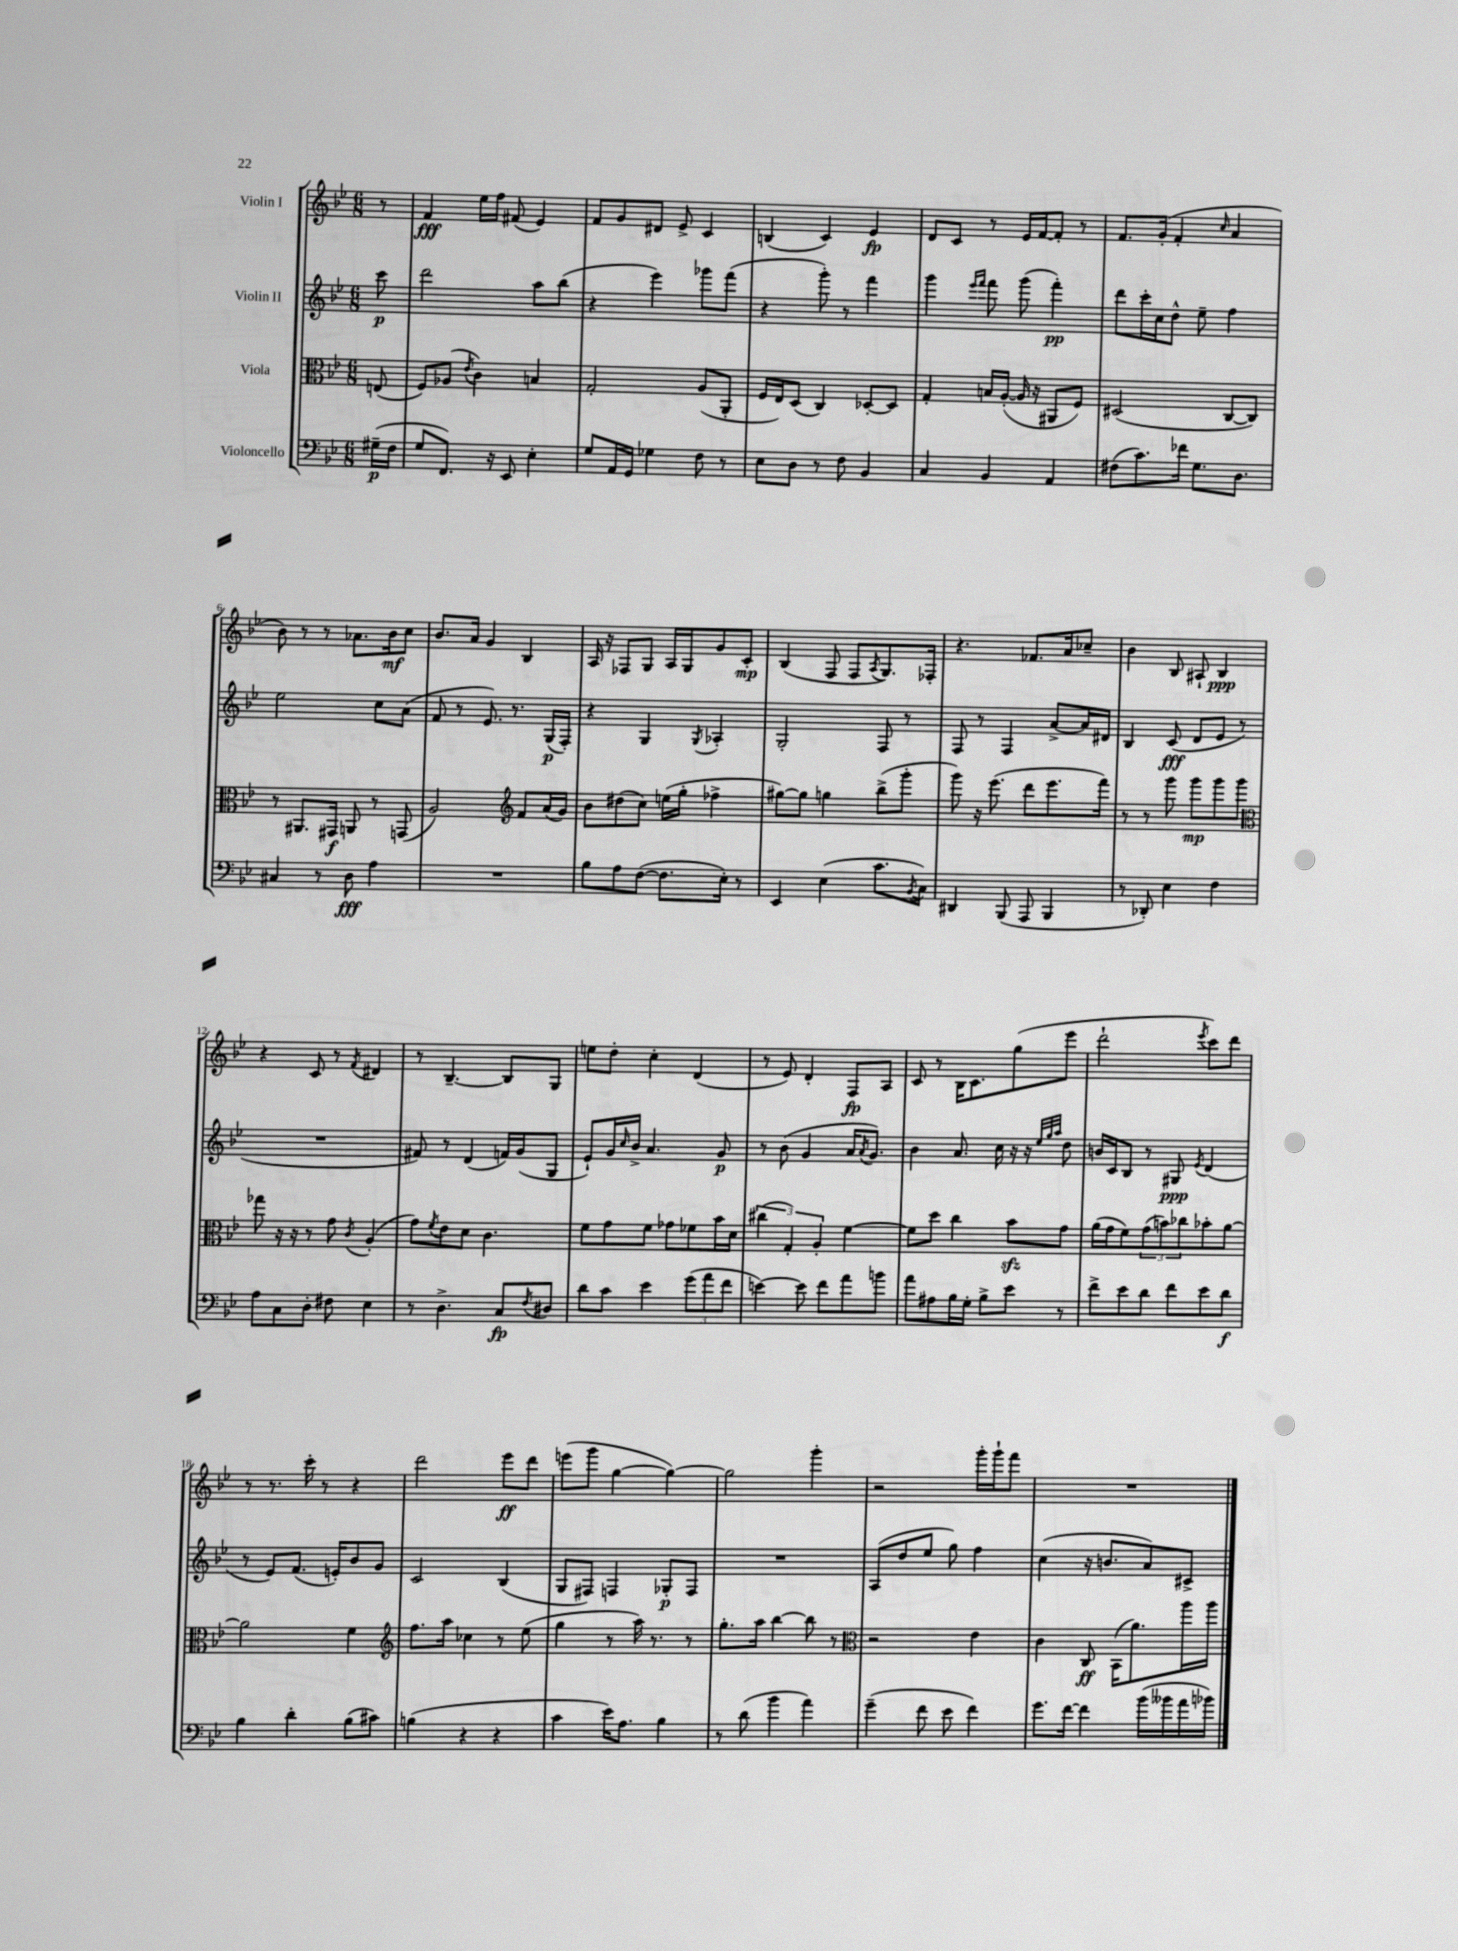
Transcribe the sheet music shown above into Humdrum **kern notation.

**kern	**dynam	**kern	**dynam	**kern	**dynam	**kern	**dynam
*part4	*part4	*part3	*part3	*part2	*part2	*part1	*part1
*staff4	*staff4	*staff3	*staff3	*staff2	*staff2	*staff1	*staff1
*I"Violoncello	*	*I"Viola	*	*I"Violin II	*	*I"Violin I	*
*clefF4	*	*clefC3	*	*clefG2	*	*clefG2	*
*k[b-e-]	*	*k[b-e-]	*	*k[b-e-]	*	*k[b-e-]	*
*M6/8	*	*M6/8	*	*M6/8	*	*M6/8	*
=	=	=	=	=	=	=	=
(16G#X~\LL	p	(8En/	.	8ccc\	p	8r	.
16F\JJ	.	.	.	.	.	.	.
=1	=1	=1	=1	=1	=1	=1	=1
8G/L	.	8F/L)	.	2ddd\	.	4f/	fff
8.FF/J)	.	(8A-X/J	.	.	.	.	.
.	.	8qe-/	.	.	.	.	.
.	.	4c\)	.	.	.	16ee-\LL	.
16r	.	.	.	.	.	16ff\JJ	.
8EE-/	.	.	.	.	.	(8f#X/	.
4E-'\	.	4Bn/	.	8aa\L	.	4e-/)	.
.	.	.	.	(8bb-\J	.	.	.
=2	=2	=2	=2	=2	=2	=2	=2
8G/L	.	2G'/	.	4r	.	8f/L	.
16AA/L	.	.	.	.	.	8g/	.
16GG/JJ	.	.	.	.	.	.	.
4G-X\	.	.	.	4eee-\)	.	8d#X/J	.
.	.	.	.	.	.	8e-^/	.
8F\	.	(8A/L	.	8ggg-X\L	.	4c/	.
8r	.	8AA'/J	.	(8fff\J	.	.	.
=3	=3	=3	=3	=3	=3	=3	=3
8E-\L	.	16F/LL	.	4r	.	(4Bn/	.
.	.	16E-/J)	.	.	.	.	.
8D\J	.	(8D/J	.	.	.	.	.
8r	.	4C/)	.	8ggg'\)	.	4c/)	.
8F\	.	.	.	8r	.	.	.
4BB-/	.	[8D-X'/L	.	4fff\	.	4e-/	fp
.	.	8D-/J]	.	.	.	.	.
=4	=4	=4	=4	=4	=4	=4	=4
4C/	.	4G'/	.	4ggg\	.	8d/L	.
.	.	.	.	.	.	8c/J	.
.	.	.	.	16qqeee-/LL	.	.	.
.	.	.	.	16qqfff/JJ	.	.	.
4BB-/	.	16Bn/LL	.	8fff\	.	8r	.
.	.	([16A'/JJ	.	.	.	.	.
.	.	16A/]	.	(8ggg\	.	16e-/LL	.
.	.	16r	.	.	.	[16f/J	.
4AA/	.	8AA#X/L	.	4fff'\)	pp	8f'/J]	.
.	.	8F/J)	.	.	.	8r	.
=5	=5	=5	=5	=5	=5	=5	=5
(8F#X\L	.	(2D#X/	.	8ddd\L	.	8.f/L	.
8.c\)	.	.	.	16ccc'\L	.	.	.
.	.	.	.	16cc\J	.	(16g'/Jk	.
.	.	.	.	8dd^^\J	.	4f'/	.
16f-X\Jk	.	.	.	.	.	.	.
8.G\L	.	.	.	8ee-~\	.	.	.
.	.	.	.	.	.	16qqcc/	.
.	.	[8C/L	.	4ff\	.	4a/	.
8.D\J	.	.	.	.	.	.	.
.	.	8C/J])	.	.	.	.	.
!!LO:LB:g=z
=6	=6	=6	=6	=6	=6	=6	=6
4C#X/	.	8r	.	2ee-\	.	8b-\)	.
.	.	8.AA#X/L	.	.	.	8r	.
8r	.	.	.	.	.	8r	.
.	.	16GG#X/Jk	f	.	.	.	.
8D\	fff	8AAn/	.	.	.	8.a-X\L	.
4A\	.	8r	.	8cc\L	.	.	.
.	.	.	.	.	.	16b-\k	mf
.	.	(8GGn/	.	(8a\J	.	8cc\J	.
=7	=7	=7	=7	=7	=7	=7	=7
2.r	.	2A/)	.	8f/	.	8.b-/L	.
.	.	.	.	8r	.	.	.
.	.	.	.	.	.	16a/Jk	.
.	.	.	.	8.e-/)	.	4g/	.
.	.	.	.	8.r	.	.	.
*	*	*clefG2	*	*	*	*	*
.	.	8f/L	.	.	.	4B-/	.
.	.	(16a/L	.	(16G/LL	p	.	.
.	.	16g/JJ)	.	16F'/JJ)	.	.	.
=8	=8	=8	=8	=8	=8	=8	=8
8B-\L	.	8b-\L	.	4r	.	16A/	.
.	.	.	.	.	.	16r	.
8A\	.	(8dd#X\	.	.	.	8F-X/L	.
([8F\J	.	8cc\J)	.	4G/	.	8G/J	.
8.F\L]	.	(16een\LL	.	.	.	16A/LL	.
.	.	16gg'\JJ	.	.	.	16G/J	.
.	.	.	.	8qG/	.	.	.
.	.	4ff-X^\	.	4A-X'/	.	8g/	.
16E-'\Jk)	.	.	.	.	.	.	.
8r	.	.	.	.	.	8c'/J	mp
=9	=9	=9	=9	=9	=9	=9	=9
4EE-/	.	[8gg#X\L)	.	2G'/	.	(4B-/	.
.	.	8gg#\J]	.	.	.	.	.
(4E-\	.	4ggn\	.	.	.	8F/	.
.	.	.	.	.	.	8F/L	.
.	.	.	.	.	.	8qA/	.
8.c\L	.	(8bb-^\L	.	8F/	.	8.G/)	.
.	.	8ggg'\J	.	8r	.	.	.
8qBB-/	.	.	.	.	.	.	.
16C\Jk)	.	.	.	.	.	16F-X'/Jk	.
=10	=10	=10	=10	=10	=10	=10	=10
4DD#X/	.	8ggg\)	.	8F/	.	4.r	.
.	.	16r	.	8r	.	.	.
.	.	(8.eee-\	.	.	.	.	.
(8BBB-/	.	.	.	4F/	.	.	.
8AAA/	.	8ddd\L	.	.	.	8.f-X/L	.
4BBB-/	.	8.eee-\	.	[8a^/L	.	.	.
.	.	.	.	.	.	16a/k	.
.	.	.	.	16a/L]	.	8cc-X~/J	.
.	.	16fff\Jk)	.	16d#X/JJ	.	.	.
=11	=11	=11	=11	=11	=11	=11	=11
8r	.	8r	.	4B-/	.	4b-\	.
8DD-X'/)	.	8r	.	.	.	.	.
4E-\	.	8ggg\	.	(8c/	fff	8B-/	.
.	.	8ggg\L	mp	8d/L	.	8A#X`/	.
4F\	.	8ggg\	.	8e-/J	.	4B-/	ppp
.	.	8ggg\J	.	8r	.	.	.
!!LO:LB:g=z
=12	=12	=12	=12	=12	=12	=12	=12
*	*	*clefC3	*	*	*	*	*
8A\L	.	8gg-X\	.	2.r	.	4r	.
8C\	.	16r	.	.	.	.	.
.	.	16r	.	.	.	.	.
8D'\J	.	8r	.	.	.	8c/	.
8F#X\	.	8g\	.	.	.	8r	.
.	.	8qc/	.	.	.	8qf/	.
4E-\	.	(4A'/	.	.	.	4d#X/	.
=13	=13	=13	=13	=13	=13	=13	=13
8r	.	8g\L)	.	8f#X/)	.	8r	.
.	.	8qf/	.	.	.	.	.
4.D^\	.	8e-\	.	8r	.	[4.B-~/	.
.	.	8d\J	.	(4d/	.	.	.
.	.	4.c\	.	.	.	.	.
8C/L	fp	.	.	16fn/LL)	.	8B-/L]	.
.	.	.	.	(16g/J	.	.	.
8qF/	.	.	.	.	.	.	.
8D#X/J	.	.	.	8G/J	.	8G/J	.
=14	=14	=14	=14	=14	=14	=14	=14
8d\L	.	8f\L	.	8e-`/L)	.	8een\L	.
8c\J	.	8g\	.	16g/L	.	8dd'\J	.
.	.	.	.	16qqcc/	.	.	.
.	.	.	.	16b-^/JJ	.	.	.
4e-\	.	8f\J	.	4.a/	.	4cc'\	.
.	.	8g-X\L	.	.	.	.	.
(12g\L	.	8f-X\	.	.	.	(4d/	.
12a\	.	.	.	.	.	.	.
.	.	16b-\L	.	8g/	p	.	.
12f\J	.	.	.	.	.	.	.
.	.	16d\JJ	.	.	.	.	.
=15	=15	=15	=15	=15	=15	=15	=15
[4en\)	.	(6cc#X\	.	8r	.	8r	.
.	.	.	.	(8b-\	.	8e-/)	.
.	.	6G'/)	.	.	.	.	.
8e\]	.	.	.	4g/	.	4d'/	.
.	.	6A'/	.	.	.	.	.
8f\L	.	.	.	.	.	.	.
8a\	.	[4f\	.	16a/KL	.	8F/L	fp
.	.	.	.	8qa/	.	.	.
.	.	.	.	8.g/J)	.	.	.
8bn\J	.	.	.	.	.	8A/J	.
=16	=16	=16	=16	=16	=16	=16	=16
8a\L	.	8f\L]	.	4b-\	.	8c/	.
8A#X\	.	8dd\J	.	.	.	8r	.
16B-\L	.	4cc\	.	8.a/	.	16B-\KL	.
16G'\JJ	.	.	.	.	.	8.c\	.
8B-^\L	.	.	.	.	.	.	.
.	.	.	.	16cc\	.	.	.
8e-\J	.	8b-zz\L	.	16r	.	(8gg\	.
.	.	.	.	16r	.	.	.
.	.	.	.	32qqee-/LLL	.	.	.
.	.	.	.	32qqgg/	.	.	.
.	.	.	.	32qqaa/JJJ	.	.	.
8r	.	8g\J	.	8dd\	.	8eee-\J	.
=17	=17	=17	=17	=17	=17	=17	=17
8f^\L	.	(16a\LL	.	16bn/LL	.	2ddd`\	.
.	.	16g\J	.	16c/J	.	.	.
8e-\	.	8f\)	.	8B-/J	.	.	.
8d\J	.	(12g\	.	8r	.	.	.
.	.	12bn\)	.	.	.	.	.
8f\L	.	.	.	8G#X/	ppp	.	.
.	.	12cc-X\	.	.	.	.	.
.	.	.	.	8qe-/	.	8qeee-/	.
8e-\	.	8b-X'\	.	(4d/	.	8ccc\L)	.
8d\J	f	[8a\J	.	.	.	8ddd\J	.
!!LO:LB:g=z
=18	=18	=18	=18	=18	=18	=18	=18
4B-\	.	2a\]	.	8r	.	8r	.
.	.	.	.	8e-/L)	.	8.r	.
4d'\	.	.	.	(8.f/J	.	.	.
.	.	.	.	.	.	16ccc'\	.
.	.	.	.	.	.	8r	.
.	.	.	.	16en'/KL)	.	.	.
(8B-\L	.	4f\	.	8b-/	.	4r	.
8c#X\J)	.	.	.	8g/J	.	.	.
=19	=19	=19	=19	=19	=19	=19	=19
*	*	*clefG2	*	*	*	*	*
(4Bn\	.	8.ff\L	.	2c/	.	2ddd\	.
.	.	16aa\Jk	.	.	.	.	.
4r	.	4cc-X\	.	.	.	.	.
4r	.	8r	.	(4B-/	.	8eee-\L	ff
.	.	(8ee-\	.	.	.	8ddd\J	.
=20	=20	=20	=20	=20	=20	=20	=20
4c\	.	4gg\	.	8G/L	.	(8eeen\L	.
.	.	.	.	8F#X/J)	.	8ggg\J	.
16e-\KL)	.	8r	.	4Fn/	.	[4gg\	.
8.A\J	.	.	.	.	.	.	.
.	.	16aa\)	.	.	.	.	.
.	.	8.r	.	.	.	.	.
4B-\	.	.	.	8G-X'/L	p	4gg\_)	.
.	.	8r	.	8F/J	.	.	.
=21	=21	=21	=21	=21	=21	=21	=21
8r	.	8.gg'\L	.	2.r	.	2gg\]	.
(8d\	.	.	.	.	.	.	.
.	.	16aa\Jk	.	.	.	.	.
4b-\	.	[4bb-\	.	.	.	.	.
4a\)	.	8bb-\]	.	.	.	4ggg'\	.
.	.	8r	.	.	.	.	.
=22	=22	=22	=22	=22	=22	=22	=22
*	*	*clefC3	*	*	*	*	*
(4g~\	.	2r	.	(8A/L	.	2r	.
.	.	.	.	8dd/	.	.	.
8f\	.	.	.	8ee-/J	.	.	.
8e-\	.	.	.	8gg\)	.	.	.
4f\)	.	4e-\	.	4ff\	.	16ggg'\LL	.
.	.	.	.	.	.	16ggg`\J	.
.	.	.	.	.	.	8fff\J	.
=23	=23	=23	=23	=23	=23	=23	=23
8.g\L	.	4c\	.	(4cc\	.	2.r	.
[16f\Jk	.	.	.	.	.	.	.
4f\]	.	8C/	ff	16r	.	.	.
.	.	.	.	8.bn/L	.	.	.
.	.	(16BB-\KL	.	.	.	.	.
.	.	8.a\)	.	.	.	.	.
(16b-\LL	.	.	.	8a/)	.	.	.
16b--X\	.	.	.	.	.	.	.
16a\	.	16aa\L	.	8c#X^/J	.	.	.
16b-X\JJ)	.	16aa\JJ	.	.	.	.	.
==	==	==	==	==	==	==	==
*-	*-	*-	*-	*-	*-	*-	*-
